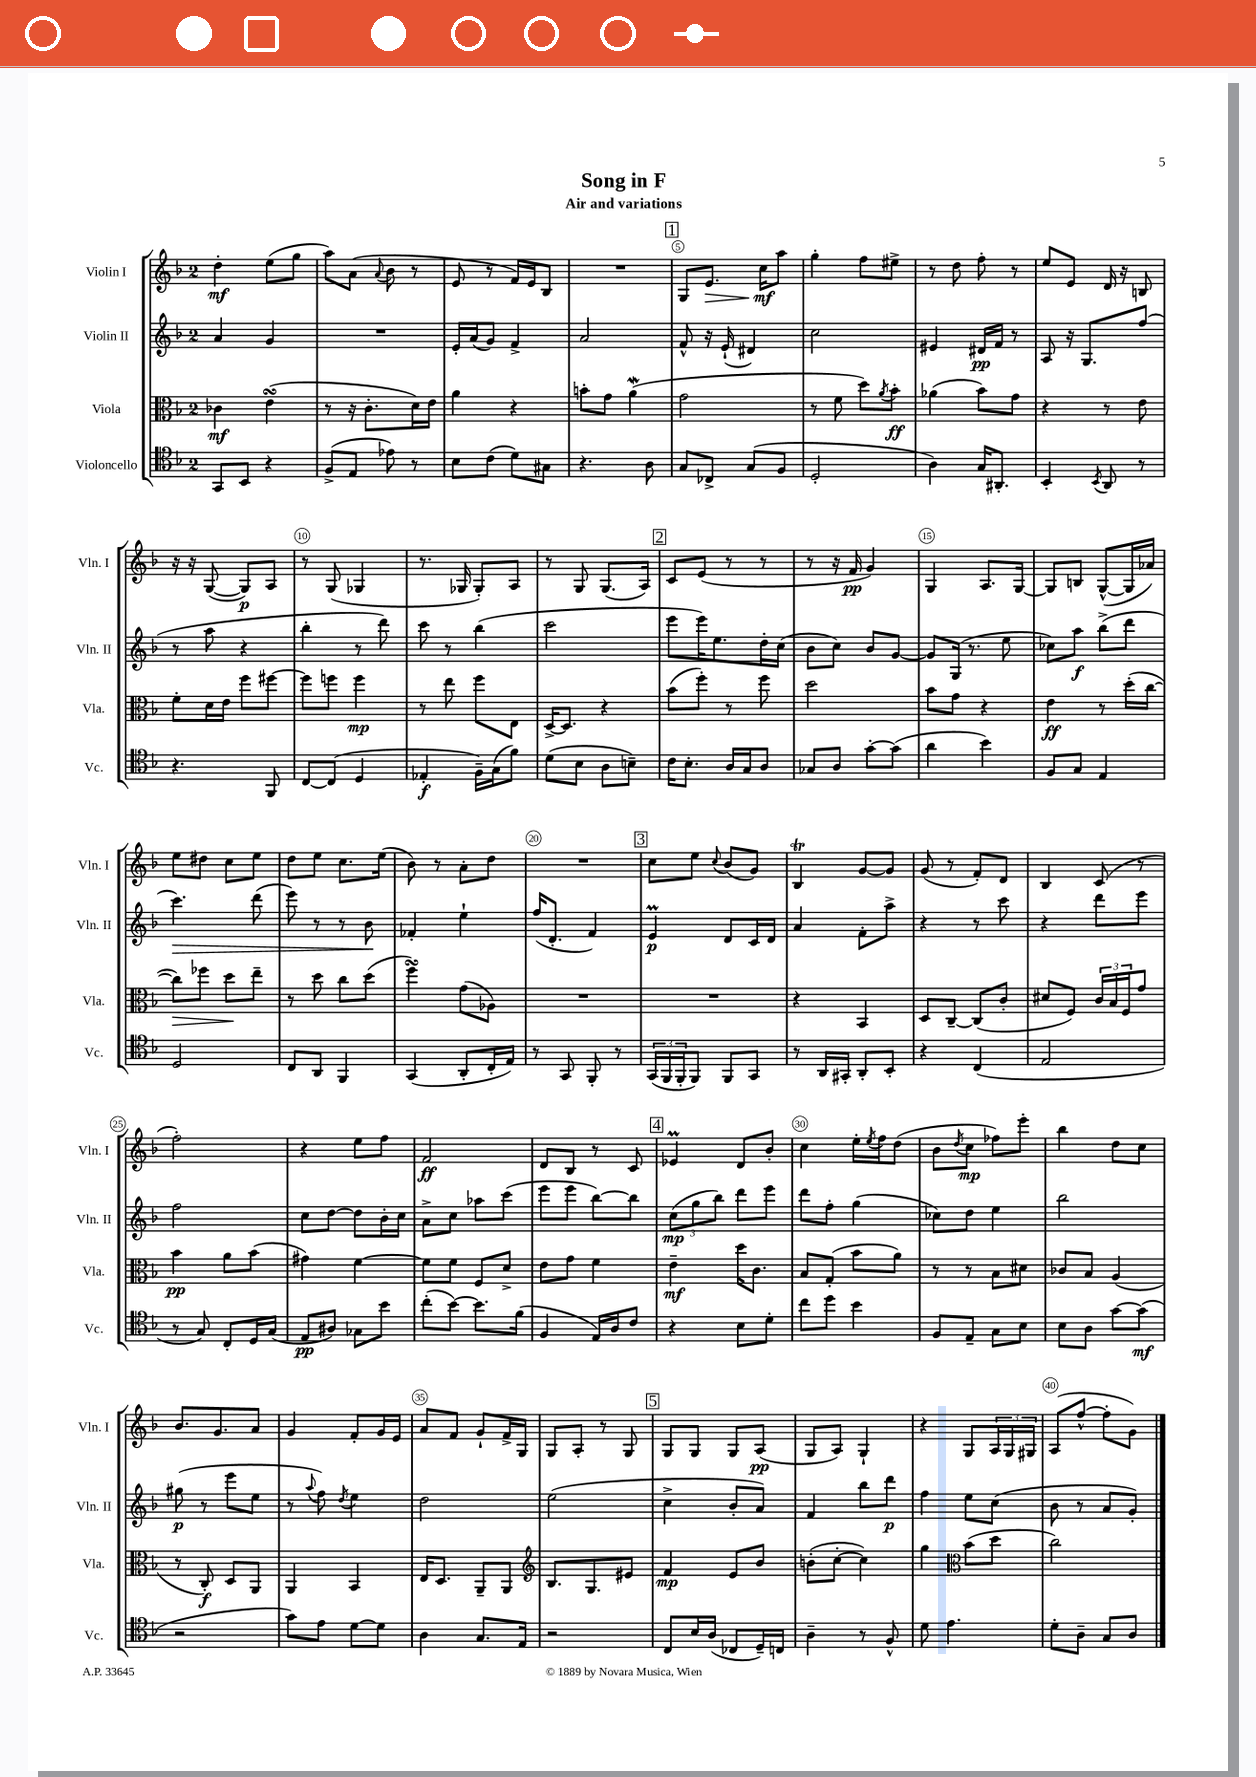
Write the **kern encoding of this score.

**kern	**kern	**kern	**kern
*staff4	*staff3	*staff2	*staff1
*clefC4	*clefC3	*clefG2	*clefG2
*k[b-]	*k[b-]	*k[b-]	*k[b-]
*M2/4	*M2/4	*M2/4	*M2/4
8GG/L	4c-\	4a/	4dd'\
8BB-/J	.	.	.
4r	(4e\	4g/	(8ee\L
.	.	.	8gg\J
=	=	=	=
(8F^/L	8r	2r	8aa\L)
8E/J	16r	.	(8a\J
.	8.c'\L	.	.
.	.	.	8qqa/
8e-\)	.	.	8b-\
8r	16d\L)	.	8r
.	16e\JJ	.	.
=	=	=	=
8B-\L	4a\	16e'/LL	8e/
.	.	(16a/J	.
(8c\J	.	8g/J)	8r
8d\L)	4r	4f^/	16f/LL)
.	.	.	16e/J
8G#\J	.	.	8B-/J
=	=	=	=
4.r	8b'\L	2a/	2r
.	8g\J	.	.
.	(4a\	.	.
8A\	.	.	.
=	=	=	=
8G/L	2g\	8f^^/	8G/L
8C-^/J	.	16r	8.e/J
.	.	(16e`/	.
(8G/L	.	4d#/)	.
.	.	.	16cc\LK
8F/J	.	.	8aa\J
=	=	=	=
2D'/	8r	2cc\	4gg'\
.	8f\	.	.
.	8dd\L)	.	8ff\L
.	8qa/	.	.
.	8b-'\J	.	8ee#^\J
=	=	=	=
4A\)	(4a-\	4e#/	8r
.	.	.	8dd\
16G/LK	8b-\L)	16d#/LL	8ff'\
8.AA#'/J	.	16f/JJ	.
.	8g\J	8r	8r
=	=	=	=
4BB-'/	4r	8A/	8ee/L
.	.	16r	8e/J
.	.	8.G/L	.
8qBB-/	.	.	.
8AA/	8r	.	16d/
.	.	.	16r
8r	8e\	(8ff/J	8B/
=	=	=	=
4.r	8f'\L	8r	16r
.	.	.	16r
.	16d\L	8aa\	([8G/
.	16e\JJ	.	.
.	8ff\L	4r	8G/]L)
8FF/	[8ff#\J	.	8A/J
=	=	=	=
[8C/L	8ff#\]L	4bb-'\	8r
(8C/]J	8ff\J	.	(8G/
4D/	4ff\	8r	4G-/
.	.	8ddd\)	.
=	=	=	=
4E-'/	8r	8ccc\	8.r
.	8ee\	8r	.
.	.	.	16G-/
16F~\LL)	8ff\L	(4bb-\	8G-'/L)
(16G\J	.	.	.
8f\J)	8E\J	.	8A/J
=	=	=	=
(8d\L	[16D^/LK	2ccc\	8r
.	8.D/]J	.	.
8B-\J	.	.	8G/
8A\L	4r	.	(8.G/L
8B~\J)	.	.	.
.	.	.	16A/Jk)
=	=	=	=
16c\LK	(8b-\L	8eee\L	8c/L
8.B-'\J	.	.	.
.	8ff'\J)	16eee\K)	(8e/J
.	.	8.ee\	.
16A/LL	8r	.	8r
16G/J	.	.	.
8A/J	8ff\	16dd'\L	8r
.	.	(16cc\JJ	.
=	=	=	=
8G-/L	2dd\	8b-\L	8r
8A/J	.	8cc\J)	16r
.	.	.	16f/
[8g'\L	.	8b-/L	4g/)
(8g\]J	.	[8g/J	.
=	=	=	=
4a\	8b-\L	8g/]L	4G/
.	8g\J	(16G/Jk	.
.	.	8.r	.
4b-\)	4r	.	8.A/L
.	.	8ee\	.
.	.	.	[16G/Jk
=	=	=	=
8F/L	4e\	8cc-\L)	8G/]L
8G/J	.	8aa\J	8B/J
4E/	8r	(8bb-^\L	([8G^^/L
.	(16dd'\LL	8ddd\J	16G/]L
.	[16cc\JJ	.	16a-/JJ)
=	=	=	=
2D/	8cc\]L)	4.ccc\)	8ee\L
.	8ff-\J	.	8dd#\J
.	8dd\L	.	8cc\L
.	8ee~\J	(8ddd\	8ee\J
=	=	=	=
8C/L	8r	8eee\)	8dd\L
8AA/J	8dd\	8r	8ee\J
4FF/	8cc\L	8r	8.cc\L
.	(8dd\J	8b-\	.
.	.	.	(16ee\Jk
=	=	=	=
(4GG/	4ff\)	4f-'/	8b-\)
.	.	.	8r
8AA'/L	(8g\L	4ee`\	8a'\L
16C'/L	8A-\J)	.	8dd\J
16E/JJ)	.	.	.
=	=	=	=
8r	2r	(16ff/LK	2r
.	.	8.d'/J	.
8GG/	.	.	.
8FF'/	.	4f/)	.
8r	.	.	.
=	=	=	=
(24GG/LL	2r	4e/	8cc\L
24FF/	.	.	.
24FF'/J	.	.	.
8FF/J)	.	.	8ee\J
.	.	.	8qqcc/
8FF/L	.	8d/L	(8b-/L
8GG/J	.	16c/L	8g/J)
.	.	16d/JJ	.
=	=	=	=
8r	4r	4a/	4B-/
16AA/LL	.	.	.
16GG#'/JJ	.	.	.
8AA'/L	4BB-/	8f'\L	[8g/L
8BB-'/J	.	8aa^\J	8g/]J
=	=	=	=
4r	8D/L	4r	(8g/
.	[8C~/J	.	8r
(4C/	(8C/]L	8r	8f'/L)
.	8c'/J	8ccc\	8d/J
=	=	=	=
2E/	8d#/L	4r	4B-/
.	8F/J)	.	.
.	24c/LL	8ddd\L	(8c/
.	24B-/	.	.
.	24F/J	.	.
.	8g/J	8eee\J	8r
=	=	=	=
8r	4b-\	2ff\	2ff'\)
8G/)	.	.	.
8C'/L	8a\L	.	.
16D/L	(8b-\J	.	.
(16G/JJ	.	.	.
=	=	=	=
8E/L	4g#\)	8cc\L	4r
8A#/J)	.	[8dd\J	.
8G-\L	[4f\	8dd\]L	8ee\L
8b-\J	.	16b-'\L	8ff\J
.	.	16cc\JJ	.
=	=	=	=
(8cc'\L	8f\]L	8a^\L	2f/
[8b-\J)	8f\J	8cc\J	.
8.b-\]L	8F/L	8aa-\L	.
.	8d^/J	(8ccc\J	.
(16f\Jk	.	.	.
=	=	=	=
4F/	8e\L	8eee\L	8d/L
.	8g\J	8eee\J	8B-/J
16E/LL)	4f\	[8bb-\L)	8r
16A/J	.	.	.
8c/J	.	8bb-\]J	8c/
=	=	=	=
4r	4e~\	(12cc\L	4e-/
.	.	12gg\	.
.	.	12bb-\J)	.
8B-\L	16dd\LK	8ddd\L	8d/L
.	8.c\J	.	.
8d'\J	.	8eee\J	8b-'/J
=	=	=	=
8cc\L	8B-/L	8ddd\L	4cc\
8dd\J	(8G'/J	8ff'\J	.
4b-\	8b-\L	(4gg\	16ee'\LL
.	.	.	8qee/
.	.	.	16ff\J
.	8a\J)	.	(8dd\J
=	=	=	=
8F/L	8r	8cc-\L)	8b-\L
.	.	.	8qdd/
8E~/J	8r	8dd\J	8cc\J
8G\L	8B-\L	4ee\	8ff-\L)
8B-\J	8d#\J	.	8eee'\J
=	=	=	=
8B-\L	8c-/L	2bb-\	4bb-\
8A\J	8B-/J	.	.
[8g\L	(4A/	.	8dd\L
(8g\]J	.	.	8cc\J
=	=	=	=
2r	8r	(8gg#\	8.b-/L
.	8C'/)	8r	.
.	.	.	8.g/
.	8D/L	8eee\L	.
.	8AA/J	8ee\J	8a/J
=	=	=	=
8g\L)	4AA/	8r	4g/
.	.	8qqaa/	.
8e\J	.	8ff\)	.
.	.	8qdd/	.
[8d\L	4BB-/	4ee\	8f'/L
8d\]J	.	.	16g/L
.	.	.	16e/JJ
=	=	=	=
4A\	16E/LK	2dd\	8a/L
.	8.D/J	.	.
.	.	.	8f/J
8.G/L	8AA~/L	.	8g`/L
.	8AA/J	.	16f^/L
16E/Jk	.	.	16G/JJ
=	=	=	=
*	*clefG2	*	*
2r	8.B-/L	(2ee\	8G/L
.	.	.	8A'/J
.	8.G/	.	.
.	.	.	8r
.	8e#/J	.	8G/
=	=	=	=
8C/L	4f/	4cc^\	8G/L
16B-/L	.	.	8G/J
(16A/JJ	.	.	.
8C-/L	8e/L	8b-'/L	8G/L
16D~/L)	8b-/J	8a/J)	(8A/J
16C/JJ	.	.	.
=	=	=	=
4A~\	(8b'\L	4f/	8G/L
.	[8cc'\J	.	8A/J)
8r	4cc\])	8bb-\L	4G`/
8F^^/	.	8ddd\J	.
=	=	=	=
8d\	4gg\	4ff\	4r
4.e\	.	.	.
*	*clefC3	*	*
.	(8b-\L	8ee\L	8G/L
.	8dd\J	(8cc\J	24A/L
.	.	.	24G/
.	.	.	24G#/JJ
=	=	=	=
8d'\L	2cc\)	8b-\	(8A/L
8A~\J	.	8r	[8ff^^/J
8G/L	.	8a/L	8ff'\]L
8A/J	.	8g'/J)	8g\J)
==	==	==	==
*-	*-	*-	*-
